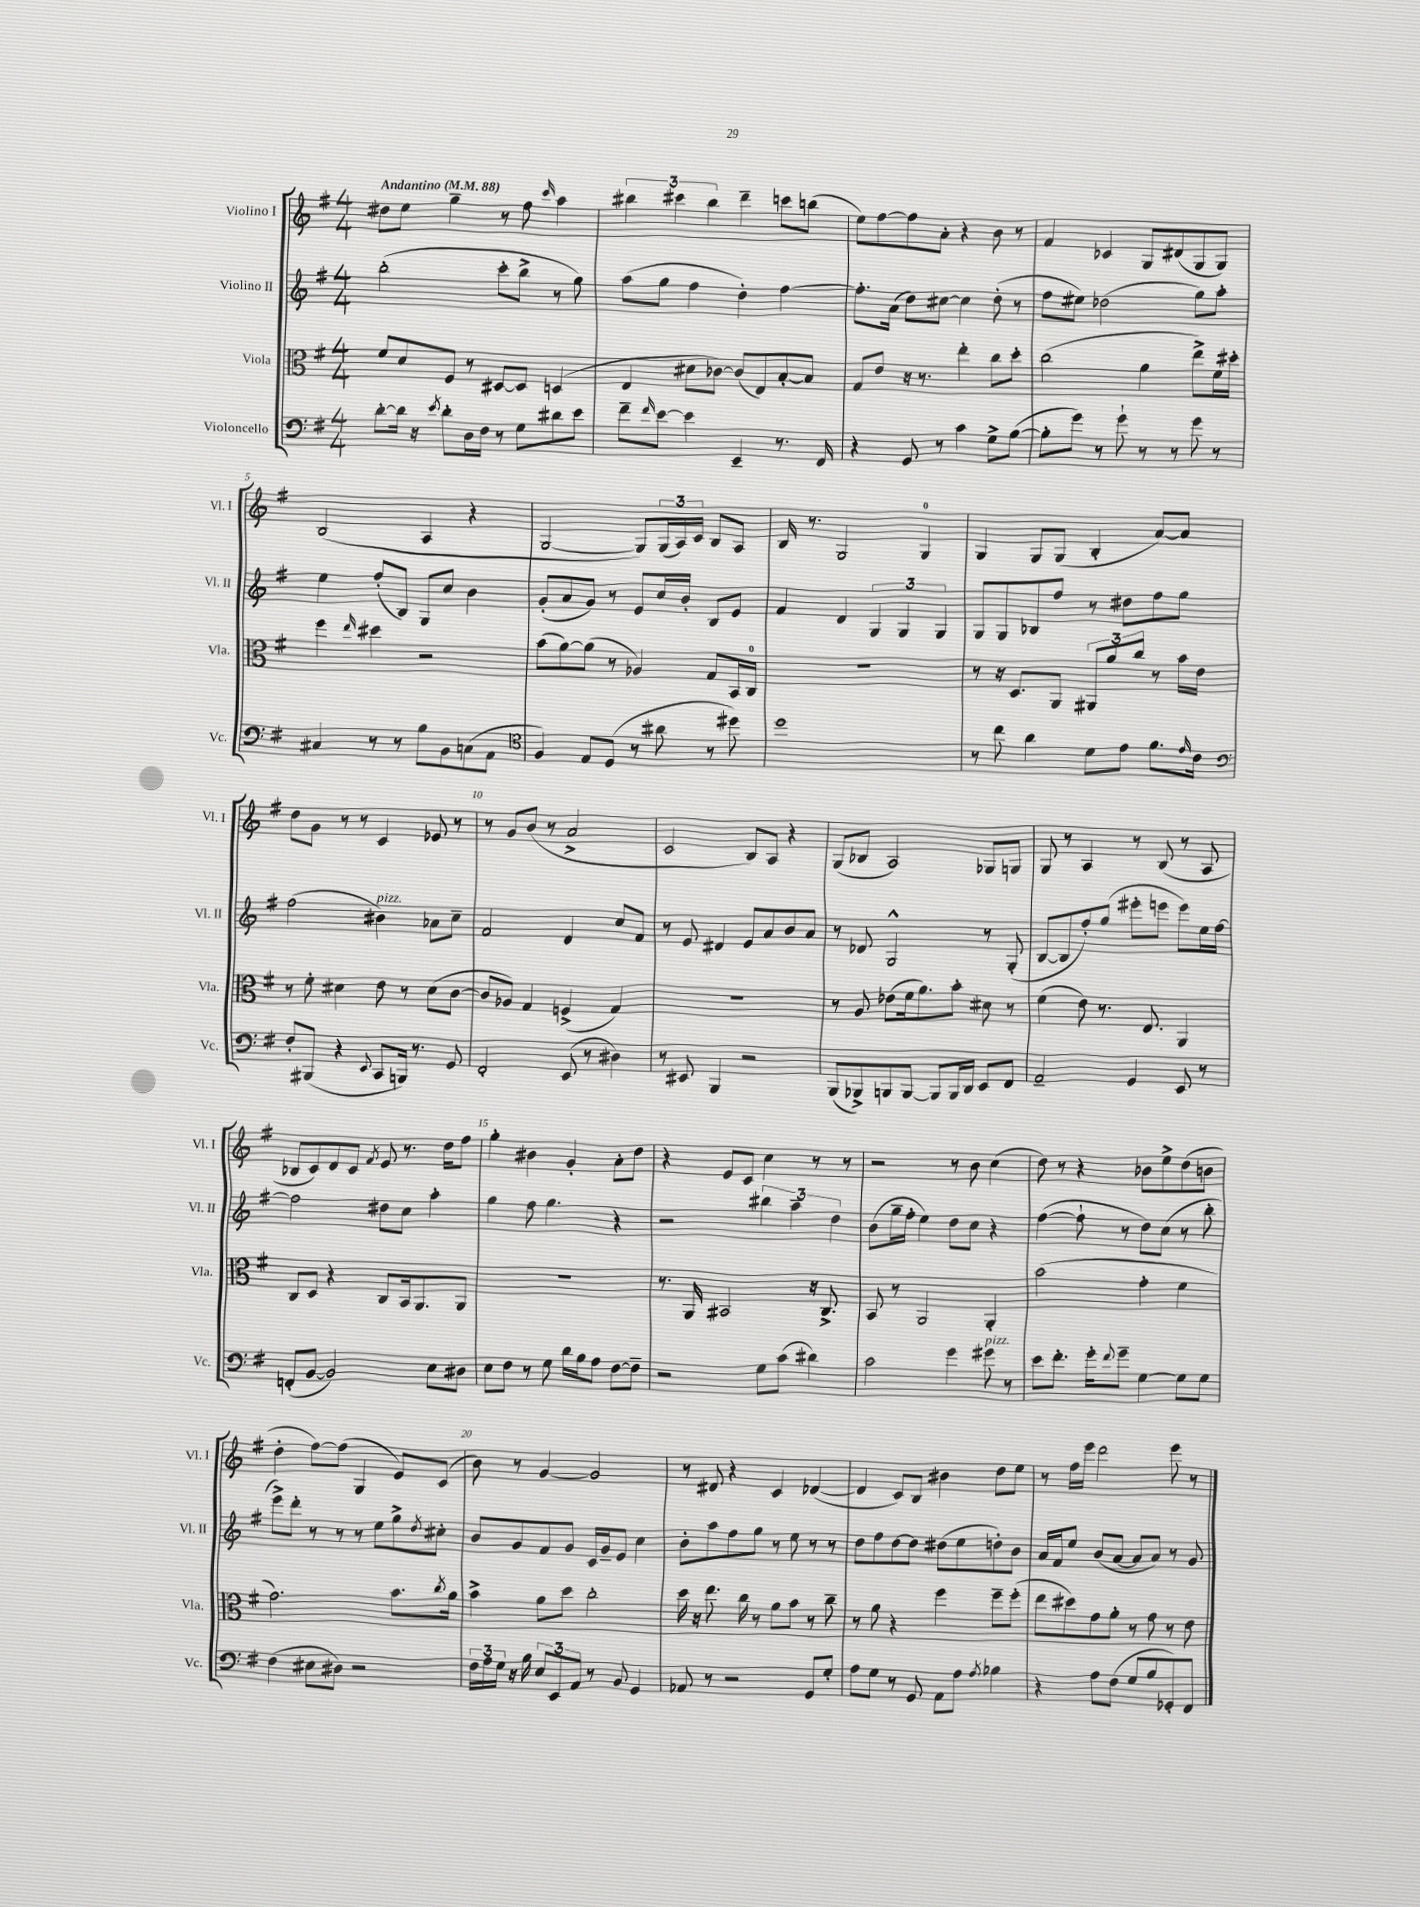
<<
\new StaffGroup <<
\new Staff = "s0" \with { instrumentName = "Violino I" shortInstrumentName = "Vl. I" } {
    \clef treble \key g \major \numericTimeSignature \time 4/4 \tempo "Andantino" 4 = 88
    dis''8 e''8 g''4-- r8 fis''8 \grace { c'''16 } a''4 |
    \tuplet 3/2 { bis''4 cis'''4 bis''4 } d'''4-- c'''8 b''8( |
    e''8) fis''8~ fis''8 a'8-. r4 b'8 r8 |
    fis'4 ces'4 g8 dis'8( g8 g8) |
    b2( a4 r4 |
    g2~ g8) \tuplet 3/2 { g16( a16) c'16 } b8 a8 |
    b16 r8. g2 g4-0 |
    g4 g8 g8( b4-. a'8~) a'8 |
    d''8 g'8 r8 r8 c'4 ees'8 r8 |
    r8 g'8 b'8( r8 a'2-> |
    c'2 b8) a8 r4 |
    g8( bes8 a2) ges8 g8 |
    g8 r8 a4 r8 b8( r8 a8 |
    bes8 c'8) d'8 c'8 \acciaccatura { fis'8 } e'8 r8. d''16 fis''8 |
    g''4-. bis'4 g'4-. a'8-. d''8 |
    r4 e'8 c'8 c''4 r8 r8 |
    r2 r8 b'8 c''4( |
    d''8) r8 r4 bes'8 e''8-> d''8( b'8 |
    d''4-. fis''8~) fis''8( g4 e'8) c'8( |
    b'8) r8 g'4~ g'2 |
    r8 dis'8 r4 c'4 des'4~( |
    des'4 c'8) b8 bis'4 d''8 e''8 |
    r8 fis''16 e'''16 d'''2 e'''8 r8 \bar "|." |
}
\new Staff = "s1" \with { instrumentName = "Violino II" shortInstrumentName = "Vl. II" } {
    \clef treble \key g \major \numericTimeSignature \time 4/4
    b''2-.( c'''8-. b''8-> r8 g''8) |
    a''8( g''8 fis''4 d''4-.) fis''4~ |
    fis''8.-. a'16( d''8) cis''8~ cis''4 d''8-.( r8 |
    fis''8 eis''8) des''2( g''8) a''8-. |
    e''4 fis''8-.( b8) g8 c''8 b'4 |
    g'8-.( a'8 g'8) r8 e'8 c''16 b'16-. b8 e'8 |
    fis'4 d'4 \tuplet 3/2 { g4 g4 g4 } |
    g8 g8 bes8 fis''8 r8 dis''8 fis''8 g''8 |
    fis''2( bis'4^\markup { \italic "pizz." }) aes'8 c''8-- |
    fis'2 d'4 c''8 fis'8 |
    r8 e'8 dis'4 e'8 a'8 b'8 a'8 |
    r8 des'8 g2-^ r8 g8-.( |
    b8~ b8 fis''8-.) g''8( eis'''8-. e'''8 e'''8) e''16 fis''16~ |
    fis''2 dis''8 c''8 a''4-. |
    g''4 fis''8 g''4. r4 |
    r2 \tuplet 3/2 { bis''4 a''4-- d''4 } |
    b'8( g''16-- fis''16-. e''4) d''8 c''8 r4 |
    fis''4~( fis''8-! r8 d''8) c''8( r8 b''8-. |
    e'''8->) d'''8-. r8 r8 r8 e''8 g''8-> \acciaccatura { d''8 } cis''8-. |
    b'8 g'8 fis'8 g'8 c'16 g'16-- e'8 c''4 |
    b'8-. a''8 fis''8 g''8 r8 e''8 r8 r8 |
    d''8 fis''8 d''8~ d''8 dis''8( e''8 d''8-.) b'8 |
    a'16 fis'16 e''8 b'8( a'8~ a'8 a'8) r8 g'8 \bar "|." |
}
\new Staff = "s2" \with { instrumentName = "Viola" shortInstrumentName = "Vla." } {
    \clef alto \key g \major \numericTimeSignature \time 4/4
    fis'8 d'8 fis8 r8 dis8~ dis8 d4( |
    e4 dis'8 ces'8~) ces'8( e8) b8~-. b8 |
    g8 e'8 r16 r8. e''4-. c''8 d''8-. |
    c''2( a'4 e''8->) fis'16 dis''16-. |
    fis''4 \grace { e''16 } dis''4 r2 |
    b'8( a'8~) a'8( r8 aes4) g8 b,16 c16-0 |
    R1 |
    r8 r16 d8. a,8 \tuplet 3/2 { ais,8 a'8 c''8 } r8 b'16 e'16 |
    r8 fis'8-. dis'4 e'8 r8 dis'8( c'8~ |
    c'8 aes8) g4 f4->( g4) |
    R1 |
    r8 a8 ees'8( fis'16 a'8.) b'8-. dis'8 r8 |
    fis'4( e'8) r8. e8. a,4 |
    c8 d8 r4 c8 b,16 a,8. a,8 |
    R1 |
    r8. a,16 bis,2 r16 c8.-> |
    b,8 r8 a,2 a,4-. |
    b'2( g'4-. fis'4 |
    g'2.) b'8. \acciaccatura { c''8 } a'16 |
    b'4-> a'8 d''8 c''2-. |
    d''16 r16 e''8. c''16 r8 a'8 b'8 r8 c''8-- |
    r8 a'8 r4 fis''4 fis''8-- fis''8-.( |
    e''8 dis''8) g'8 a'8-. r8 g'8 r8 e'8 \bar "|." |
}
\new Staff = "s3" \with { instrumentName = "Violoncello" shortInstrumentName = "Vc." } {
    \clef bass \key g \major \numericTimeSignature \time 4/4
    d'8~-. d'16 r16 \acciaccatura { e'8 } d'8-. d16 fis16 r8 g8 dis'8 e'8 |
    fis'8-- \grace { fis'16 } e'8~ e'4 e,4-- r8. fis,16 |
    r4 g,8 r8 c'4 g8-> b8~( |
    b8-. g'8) r8 g'8-! r8 r8 g'8 r8 |
    cis4 r8 r8 b8 b,8 c8( a,8 |
    \clef tenor fis4) e8 d8( r8 ais'8 r8 dis''8) |
    d''1 |
    r8 c''8 a'4 d'8 e'8 fis'8. \grace { e'16 } c'16 |
    \clef bass fis8-. bis,,8( r4 \appoggiatura { e,8 } c,8 b,,16) r8. g,8 |
    fis,2-. e,8( r8 dis4) |
    r8 eis,8 b,,4 r2 |
    b,,8( bes,,8->) b,,8 b,,8~ b,,8 b,,16 d,16 e,8 fis,8 |
    a,2-- g,4 e,8 r8 |
    f,8-.( b,8~ b,2) e8 dis8 |
    e8 fis8 r8 g8 d'16 b16 a8 fis8~ fis8-- |
    r2 g8 c'8( dis'4) |
    c'2 g'4 gis'8^\markup { \italic "pizz." } r8 |
    e'8 fis'8.-. g'16-. \appoggiatura { fis'8 } g'8-- g4~ g8 g8 |
    fis4( eis8 dis8) r2 |
    \tuplet 3/2 { fis16 a16 g16 } r16 b16 \tuplet 3/2 { e8 e,8 a,8 } r8 b,8 g,4 |
    aes,8 r8 r2 g,8 g8-. |
    a8 g8 r8 g,8 a,8 a8 \acciaccatura { a8 } bes4 |
    r4 a8 fis8( g8 b8 ges,8-.) fis,8 \bar "|." |
}
>>
>>
\layout { \context { \Score \override BarNumber.break-visibility = ##(#f #t #t) barNumberVisibility = #(every-nth-bar-number-visible 5) } }
